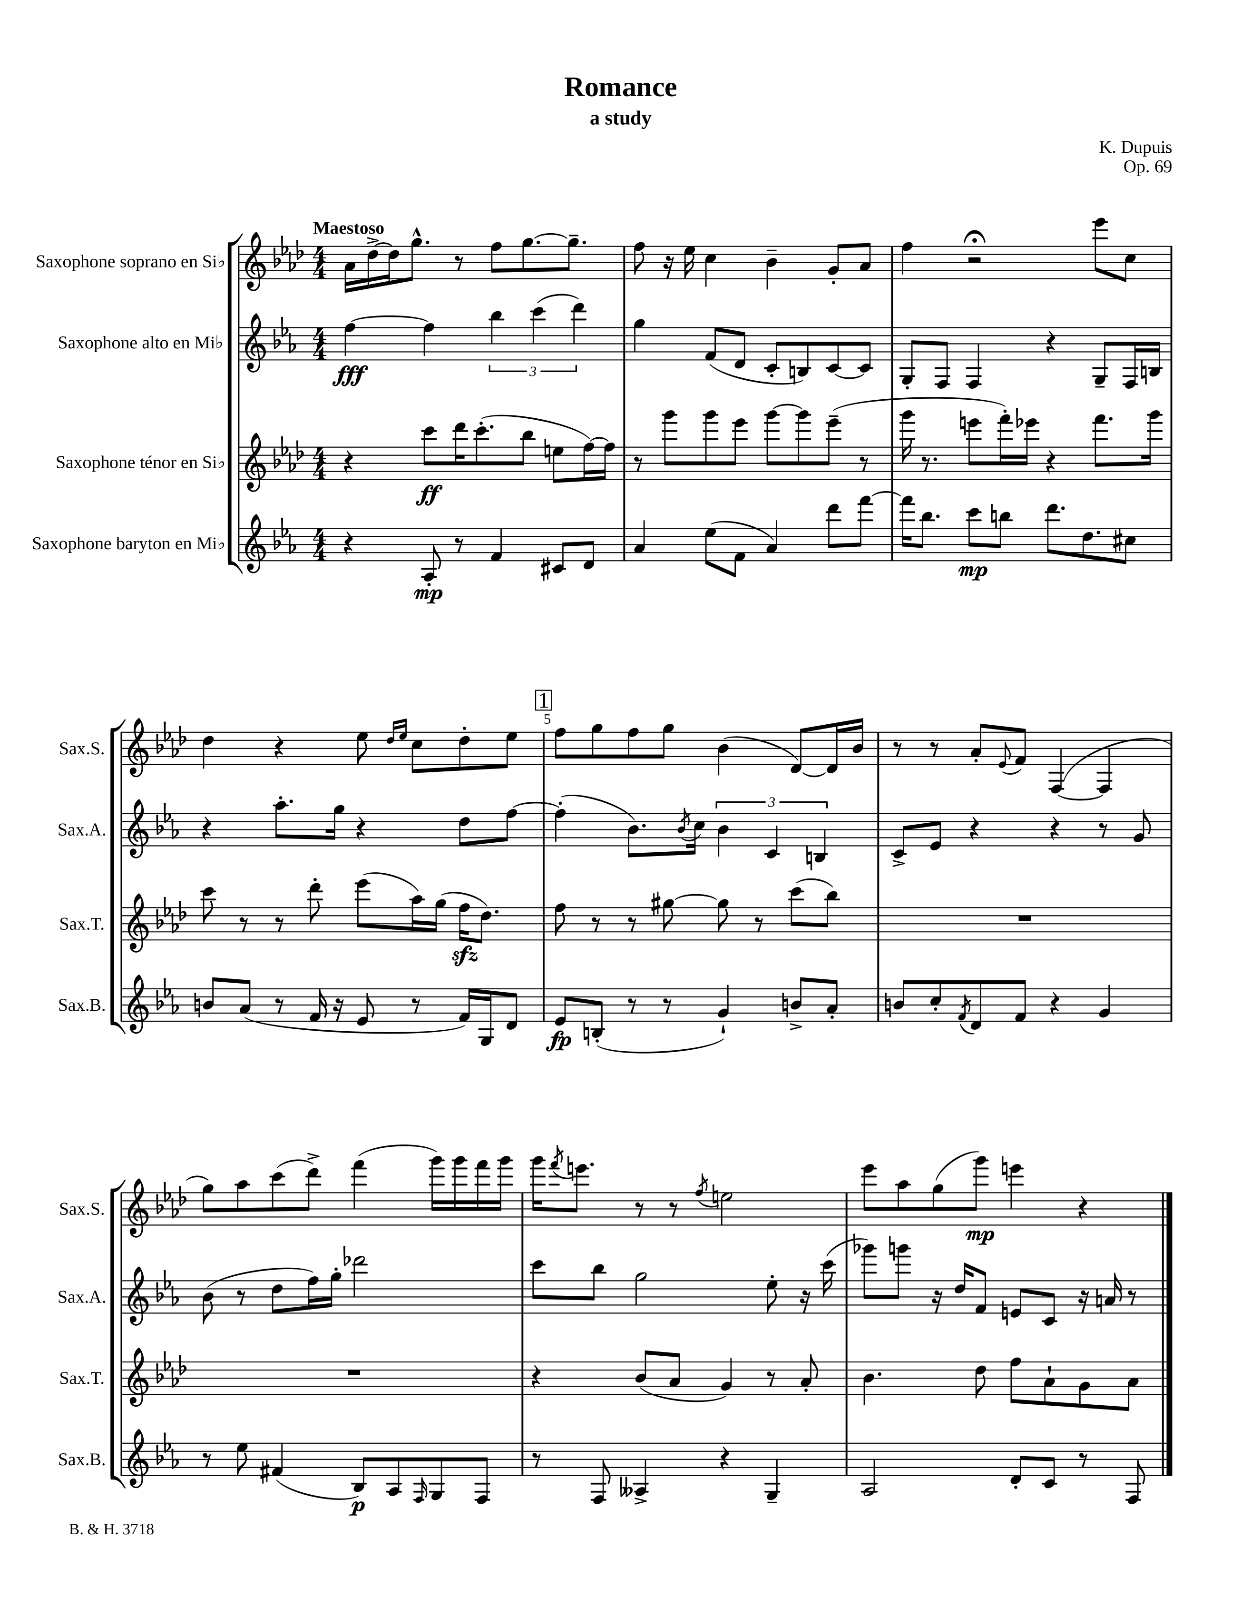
\header { title = "Romance" composer = "K. Dupuis" subtitle = "a study" opus = "Op. 69" }
<<
\new StaffGroup <<
\new Staff = "s0" \with { instrumentName = "Saxophone soprano en Sib" shortInstrumentName = "Sax.S." } {
    \clef treble \key aes \major \numericTimeSignature \time 4/4 \tempo "Maestoso"
    aes'16 des''16~-> des''16 g''8.-^ r8 f''8 g''8.~ g''8.-- |
    f''8 r16 ees''16 c''4 bes'4-- g'8-. aes'8 |
    f''4 r2\fermata ees'''8 c''8 |
    des''4 r4 ees''8 \grace { des''16 ees''16 } c''8 des''8-. ees''8 |
    \mark \markup { \box "1" } f''8 g''8 f''8 g''8 bes'4( des'8~) des'16 bes'16 |
    r8 r8 aes'8-. \appoggiatura { ees'8 } f'8 f4~( f4 |
    g''8) aes''8 c'''8( des'''8->) f'''4( g'''16) g'''16 f'''16 g'''16 |
    g'''16 \acciaccatura { f'''8 } e'''8. r8 r8 \acciaccatura { f''8 } e''2 |
    ees'''8 aes''8 g''8( g'''8\mp) e'''4 r4 \bar "|." |
}
\new Staff = "s1" \with { instrumentName = "Saxophone alto en Mib" shortInstrumentName = "Sax.A." } {
    \clef treble \key ees \major \numericTimeSignature \time 4/4
    f''4~\fff f''4 \tuplet 3/2 { bes''4 c'''4( d'''4) } |
    g''4 f'8( d'8 c'8-. b8) c'8~ c'8 |
    g8-. f8 f4 r4 g8-- f16 b16 |
    r4 aes''8.-. g''16 r4 d''8 f''8~ |
    \mark \markup { \box "1" } f''4-.( bes'8.) \acciaccatura { bes'8 } c''16 \tuplet 3/2 { bes'4 c'4 b4 } |
    c'8-> ees'8 r4 r4 r8 g'8 |
    bes'8( r8 d''8 f''16) g''16-. des'''2 |
    c'''8 bes''8 g''2 ees''8-. r16 c'''16( |
    ges'''8) g'''8 r16 d''16 f'8 e'8 c'8 r16 a'16 r8 \bar "|." |
}
\new Staff = "s2" \with { instrumentName = "Saxophone ténor en Sib" shortInstrumentName = "Sax.T." } {
    \clef treble \key aes \major \numericTimeSignature \time 4/4
    r4 c'''8\ff des'''16 c'''8.-.( bes''8 e''8 f''16~) f''16 |
    r8 g'''8 g'''8 ees'''8 g'''8~ g'''8 ees'''8--( r8 |
    g'''16 r8. e'''8 f'''16-.) ees'''16 r4 f'''8. g'''16 |
    c'''8 r8 r8 des'''8-. ees'''8( aes''16) g''16( f''16\sfz des''8.) |
    \mark \markup { \box "1" } f''8 r8 r8 gis''8~ gis''8 r8 c'''8( bes''8) |
    R1 |
    R1 |
    r4 bes'8( aes'8 g'4) r8 aes'8-. |
    bes'4. des''8 f''8 aes'8-! g'8 aes'8 \bar "|." |
}
\new Staff = "s3" \with { instrumentName = "Saxophone baryton en Mib" shortInstrumentName = "Sax.B." } {
    \clef treble \key ees \major \numericTimeSignature \time 4/4
    r4 aes8-.\mp r8 f'4 cis'8 d'8 |
    aes'4 ees''8( f'8 aes'4) d'''8 f'''8~ |
    f'''16 bes''8. c'''8\mp b''8 d'''8. d''8. cis''8 |
    b'8 aes'8( r8 f'16 r16 ees'8 r8 f'16) g16 d'8 |
    \mark \markup { \box "1" } ees'8\fp b8-.( r8 r8 g'4-!) b'8-> aes'8-. |
    b'8 c''8-. \acciaccatura { f'8 } d'8 f'8 r4 g'4 |
    r8 ees''8 fis'4( bes8\p) aes8 \grace { f16 } g8 f8 |
    r8 f8 aeses4-> r4 g4-- |
    aes2 d'8-. c'8 r8 f8 \bar "|." |
}
>>
>>
\layout { \context { \Score \override BarNumber.break-visibility = ##(#f #t #t) barNumberVisibility = #(every-nth-bar-number-visible 5) } }
